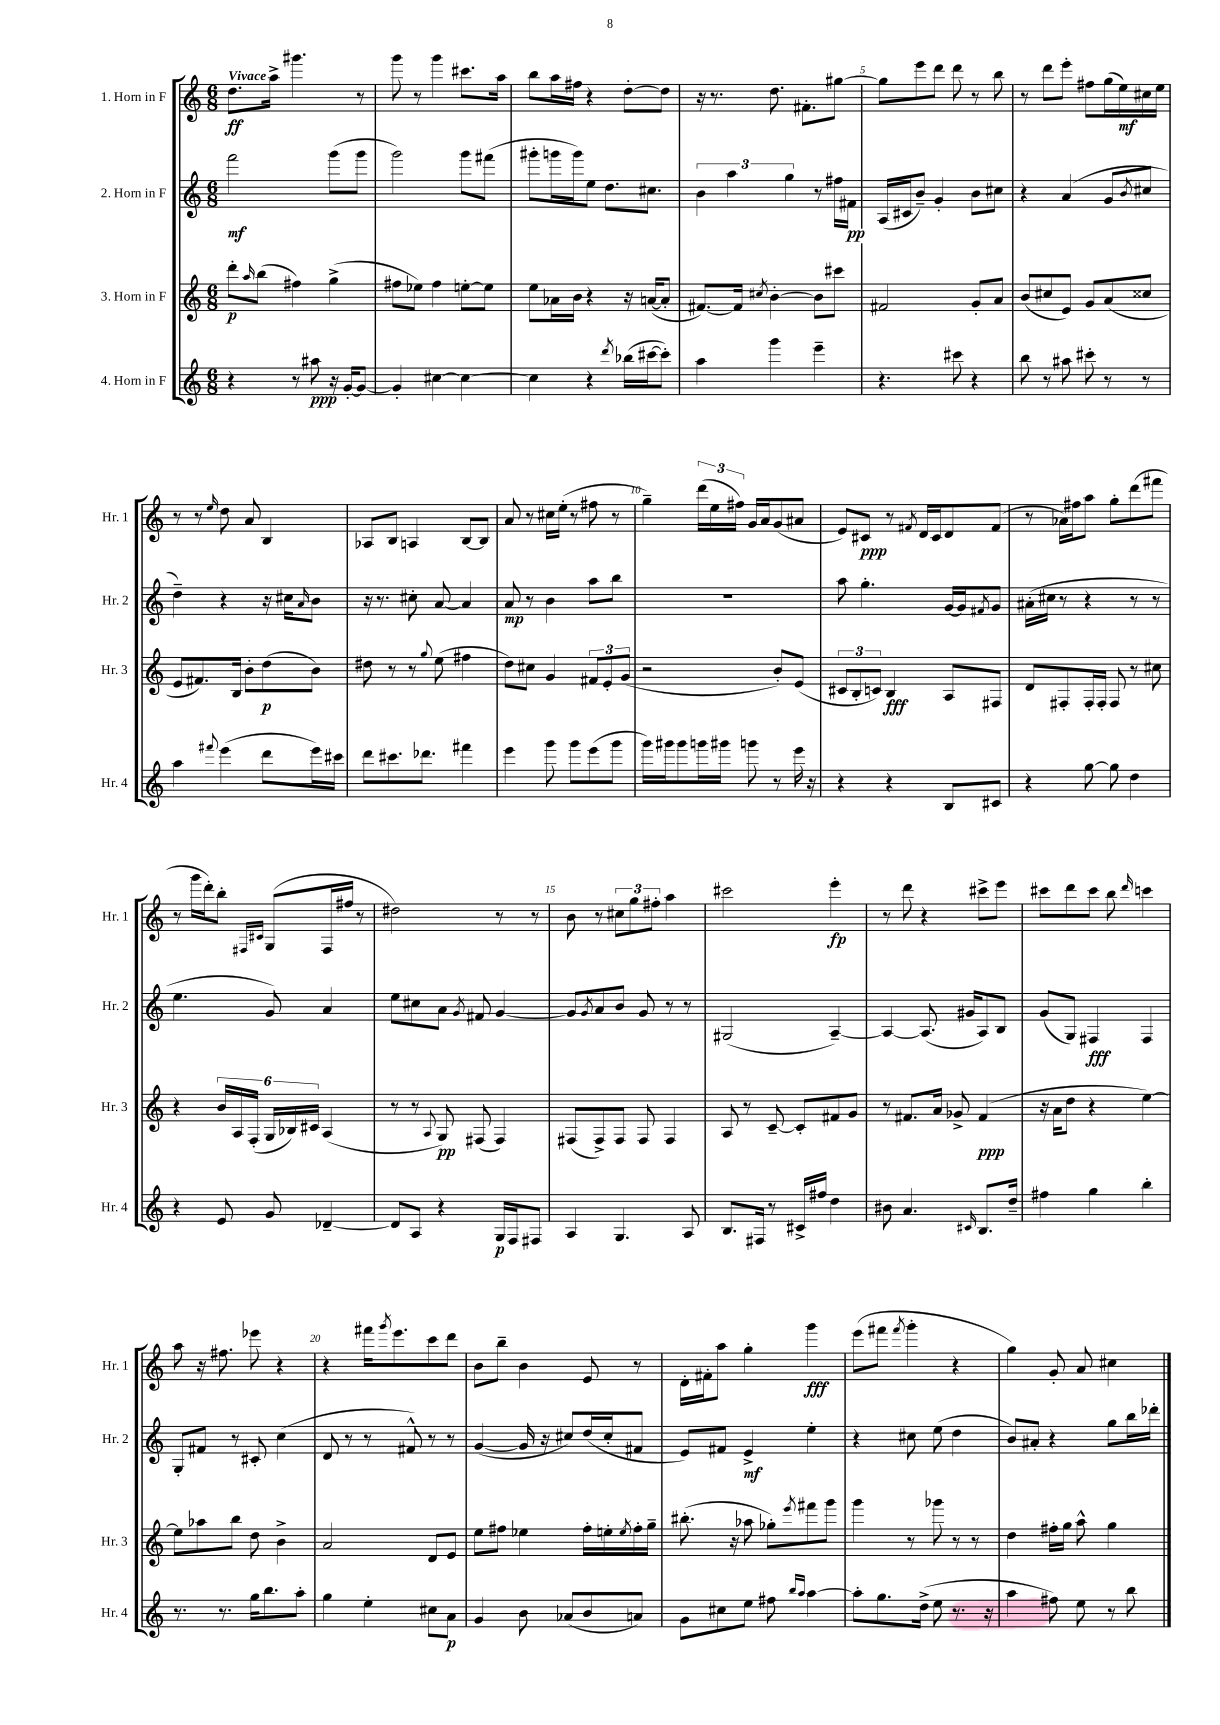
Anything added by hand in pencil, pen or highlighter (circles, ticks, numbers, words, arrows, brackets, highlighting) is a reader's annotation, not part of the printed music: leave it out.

**kern	**dynam	**kern	**dynam	**kern	**dynam	**kern	**dynam
*part4	*part4	*part3	*part3	*part2	*part2	*part1	*part1
*staff4	*staff4	*staff3	*staff3	*staff2	*staff2	*staff1	*staff1
*I"4. Horn in F	*	*I"3. Horn in F	*	*I"2. Horn in F	*	*I"1. Horn in F	*
*I'Hr. 4	*	*I'Hr. 3	*	*I'Hr. 2	*	*I'Hr. 1	*
*clefG2	*	*clefG2	*	*clefG2	*	*clefG2	*
*k[]	*	*k[]	*	*k[]	*	*k[]	*
*M6/8	*	*M6/8	*	*M6/8	*	*M6/8	*
=1	=1	=1	=1	=1	=1	=1	=1
!	!	!	!	!	!	!LO:TX:a:B:t=Vivace	!
4r	.	8ddd'\L	p	2fff\	mf	8.dd\L	ff
.	.	16qqaa/	.	.	.	.	.
.	.	(8bb\J	.	.	.	.	.
.	.	.	.	.	.	16aa^\Jk	.
8r	.	4ff#X\)	.	.	.	4.ggg#X\	.
8aa#X\	ppp	.	.	.	.	.	.
16r	.	(4gg^\	.	(8ggg\L	.	.	.
[16g'/KL	.	.	.	.	.	.	.
8g/J_	.	.	.	8ggg\J	.	8r	.
=2	=2	=2	=2	=2	=2	=2	=2
4g'/]	.	8ff#X\L	.	2ggg\)	.	8ggg\	.
.	.	8ee-X\J)	.	.	.	8r	.
[4cc#X\	.	4ff#\	.	.	.	4ggg\	.
4cc#\_	.	[8een'\L	.	8ggg\L	.	8.ccc#X\L	.
.	.	8ee\J]	.	(8fff#X\J	.	.	.
.	.	.	.	.	.	16aa\Jk	.
=3	=3	=3	=3	=3	=3	=3	=3
4cc#\]	.	8ee\L	.	8ggg#X'\L	.	8bb\L	.
.	.	16a-X\L	.	16gggn\L	.	16aa\L	.
.	.	16b\JJ	.	16ggg\J)	.	16ff#X\JJ	.
4r	.	4r	.	8ee\J	.	4r	.
.	.	.	.	8.dd\L	.	.	.
8qddd/	.	.	.	.	.	.	.
(16bb-X\LL	.	16r	.	.	.	[8dd'\L	.
[16ccc#X\J	.	([16an/KL	.	8.cc#X\J	.	.	.
8ccc#'\J])	.	8a'/J]	.	.	.	8dd\J]	.
=4	=4	=4	=4	=4	=4	=4	=4
4aa\	.	[8.f#X/L)	.	6b\	.	16r	.
.	.	.	.	.	.	8.r	.
.	.	.	.	6aa\	.	.	.
.	.	16f#/Jk]	.	.	.	.	.
.	.	8qcc#X/	.	.	.	.	.
4ggg\	.	[4b'\	.	.	.	8.dd\	.
.	.	.	.	6gg\	.	.	.
.	.	.	.	.	.	8.f#X'\L	.
4eee~\	.	8b\L]	.	8r	.	.	.
.	.	8ccc#X\J	.	16ff#X\LL	.	[8gg#X\J	.
.	.	.	.	16f#X\JJ	pp	.	.
=5	=5	=5	=5	=5	=5	=5	=5
4.r	.	2f#X/	.	(16A/LL	.	8gg#\L]	.
.	.	.	.	16c#X/J	.	.	.
.	.	.	.	8b~/J)	.	8eee\	.
.	.	.	.	4g'/	.	8ddd\J	.
8ccc#X\	.	.	.	.	.	8ddd\	.
4r	.	8g'/L	.	8b\L	.	8r	.
.	.	8a/J	.	8cc#X\J	.	8bb\	.
=6	=6	=6	=6	=6	=6	=6	=6
8bb\	.	(8b/L	.	4r	.	8r	.
8r	.	8cc#X/	.	.	.	8ddd\L	.
8aa#X\	.	8e/J)	.	(4a/	.	8eee'\J	.
8ccc#X'\	.	8g/L	.	.	.	8ff#X\L	.
8r	.	(8a/	.	8g/L	.	(16gg\L	.
.	.	.	.	.	.	16ee\)	mf
.	.	.	.	8qb/	.	.	.
8r	.	8cc##X/J	.	8cc#X/J	.	16cc#X\	.
.	.	.	.	.	.	16ee\JJ	.
!!LO:LB:g=z
=7	=7	=7	=7	=7	=7	=7	=7
4aa\	.	8e/L	.	4dd~\)	.	8r	.
.	.	8.f#X/)	.	.	.	8r	.
8qqfff#X/	.	.	.	.	.	16qqee/	.
(4eee\	.	.	.	4r	.	8dd\	.
.	.	16B/Jk	.	.	.	.	.
.	.	8b'\L	.	.	.	8a/	.
8ddd\L	.	(8dd\	p	16r	.	4B/	.
.	.	.	.	16cc#X\KL	.	.	.
.	.	.	.	16qqa/	.	.	.
16eee\L)	.	8b\J)	.	8b\J	.	.	.
16ccc#X\JJ	.	.	.	.	.	.	.
=8	=8	=8	=8	=8	=8	=8	=8
8ddd\L	.	8dd#X\	.	16r	.	8A-X/L	.
.	.	.	.	8.r	.	.	.
8.ccc#X\	.	8r	.	.	.	8B/J	.
.	.	8r	.	8cc#X'\	.	4An/	.
8.ddd-X\J	.	.	.	.	.	.	.
.	.	8qqgg/	.	.	.	.	.
.	.	(8ee\	.	[8a/	.	.	.
4fff#X\	.	4ff#X\	.	4a/]	.	[8B/L	.
.	.	.	.	.	.	8B/J]	.
=9	=9	=9	=9	=9	=9	=9	=9
4eee\	.	8dd\L)	.	8a/	mp	8a/	.
.	.	8cc#X\J	.	8r	.	8r	.
8ggg\	.	4g/	.	4b\	.	16cc#X\LL	.
.	.	.	.	.	.	(16ee'\JJ	.
8ggg\L	.	.	.	.	.	8r	.
(8eee\	.	12f#X/L	.	8aa\L	.	8ff#X\	.
.	.	12e'/	.	.	.	.	.
8ggg\J	.	.	.	8bb\J	.	8r	.
.	.	(12g/J	.	.	.	.	.
=10	=10	=10	=10	=10	=10	=10	=10
16ggg\LL)	.	2r	.	2.r	.	4gg~\)	.
16ggg#X\J	.	.	.	.	.	.	.
8ggg#\	.	.	.	.	.	.	.
16gggn\L	.	.	.	.	.	(24ddd\LL	.
.	.	.	.	.	.	24ee\	.
16ggg#X\JJ	.	.	.	.	.	.	.
.	.	.	.	.	.	24ff#X\JJ)	.
8gggn\	.	.	.	.	.	16g/LL	.
.	.	.	.	.	.	16a/J	.
8r	.	8b'/L)	.	.	.	(8g/	.
16eee\	.	(8e/J	.	.	.	8a#X/J	.
16r	.	.	.	.	.	.	.
=11	=11	=11	=11	=11	=11	=11	=11
4r	.	12c#X/L	.	8aa\	.	8e/L)	.
.	.	12B'/	.	.	.	.	.
.	.	.	.	4.gg'\	.	8c#X/J	ppp
.	.	12cn/J)	.	.	.	.	.
4r	.	4B/	fff	.	.	8r	.
.	.	.	.	.	.	8qf#X/	.
.	.	.	.	.	.	16d/LL	.
.	.	.	.	.	.	16c#/J	.
8B/L	.	8A/L	.	[16g/LL	.	8d/	.
.	.	.	.	16g/J]	.	.	.
.	.	.	.	8qf#X/	.	.	.
8c#X/J	.	8F#X/J	.	8g/J	.	(8f#/J	.
=12	=12	=12	=12	=12	=12	=12	=12
4r	.	8d/L	.	(16a#X'\LL	.	8r	.
.	.	.	.	16cc#X\JJ	.	.	.
.	.	8F#X'/	.	8r	.	16a-X\LL)	.
.	.	.	.	.	.	16ff#X\J	.
[8gg\	.	16F#'/L	.	4r	.	8aa\J	.
.	.	16F#'/JJ	.	.	.	.	.
8gg\]	.	8F#/	.	.	.	8gg'\L	.
4dd\	.	8r	.	8r	.	(8ddd\	.
.	.	8cc#X\	.	8r	.	8fff#X\J	.
!!LO:LB:g=z
=13	=13	=13	=13	=13	=13	=13	=13
4r	.	4r	.	4.ee\	.	8r	.
.	.	.	.	.	.	16ggg\LL	.
.	.	.	.	.	.	16ddd'\J)	.
8e/	.	24b/LL	.	.	.	8bb'\J	.
.	.	24A/	.	.	.	.	.
.	.	(24F'/JJ	.	.	.	.	.
.	.	.	.	.	.	16qqF#X/LL	.
.	.	.	.	.	.	16qqc#X/JJ	.
8g/	.	24G/LL	.	8g/)	.	(8G/L	.
.	.	24B-X/)	.	.	.	.	.
.	.	24c#X/JJ	.	.	.	.	.
[4d-X~/	.	(4A/	.	4a/	.	16F#/L	.
.	.	.	.	.	.	16ff#X/JJ	.
.	.	.	.	.	.	8r	.
=14	=14	=14	=14	=14	=14	=14	=14
8d-/L]	.	8r	.	8ee\L	.	2dd#X\)	.
8A/J	.	8r	.	8cc#X\	.	.	.
.	.	8qqA/	.	.	.	.	.
4r	.	8G/)	pp	8a\J	.	.	.
.	.	.	.	8qg/	.	.	.
.	.	(8F#X/	.	8f#X/	.	.	.
16G/LL	p	4F#/)	.	[4g/	.	8r	.
16F/J	.	.	.	.	.	.	.
8F#X/J	.	.	.	.	.	8r	.
=15	=15	=15	=15	=15	=15	=15	=15
4A/	.	(8F#X/L	.	8g/L]	.	8b\	.
.	.	.	.	8qg/	.	.	.
.	.	8F#^/)	.	8a/	.	8r	.
4.G/	.	8F#/J	.	8b/J	.	12cc#X\L	.
.	.	.	.	.	.	12gg\	.
.	.	8F#/	.	8g/	.	.	.
.	.	.	.	.	.	12ff#X'\J	.
.	.	4F#/	.	8r	.	4aa\	.
8A/	.	.	.	8r	.	.	.
=16	=16	=16	=16	=16	=16	=16	=16
8.B/L	.	8A/	.	(2G#X/	.	2ccc#X\	.
.	.	8r	.	.	.	.	.
16F#X/Jk	.	.	.	.	.	.	.
8r	.	[8c~/	.	.	.	.	.
16c#X^/LL	.	8c'/L]	.	.	.	.	.
16ff#X/JJ	.	.	.	.	.	.	.
4dd\	.	8f#X/	.	[4A~/)	.	4eee'\	fp
.	.	8g/J	.	.	.	.	.
=17	=17	=17	=17	=17	=17	=17	=17
8b#X\	.	8r	.	4A/_	.	8r	.
4.a/	.	8.f#X/L	.	.	.	8ddd\	.
.	.	.	.	(8.A/]	.	4r	.
.	.	16a/Jk	.	.	.	.	.
.	.	8g-X^/	.	.	.	.	.
.	.	.	.	16g#X/KL	.	.	.
16qqc#X/	.	.	.	.	.	.	.
8.B/L	.	(4f#/	ppp	8A/)	.	8ccc#X^\L	.
.	.	.	.	8B/J	.	8eee\J	.
16dd~/Jk	.	.	.	.	.	.	.
=18	=18	=18	=18	=18	=18	=18	=18
4ff#X\	.	16r	.	(8g/L	.	8ccc#X\L	.
.	.	16a\KL	.	.	.	.	.
.	.	8dd\J	.	8G/J)	.	8ddd\	.
4gg\	.	4r	.	4F#X/	fff	8ccc#\J	.
.	.	.	.	.	.	8bb\	.
.	.	.	.	.	.	16qqddd/	.
4bb'\	.	[4ee\)	.	4F#/	.	4cccn\	.
!!LO:LB:g=z
=19	=19	=19	=19	=19	=19	=19	=19
8.r	.	8ee\L]	.	8G'/L	.	8aa\	.
.	.	8aa-X\	.	8f#X/J	.	16r	.
8.r	.	.	.	.	.	8.ff#X\	.
.	.	8bb\J	.	8r	.	.	.
16gg\KL	.	8dd\	.	8c#X'/	.	8eee-X\	.
8.bb\	.	.	.	.	.	.	.
.	.	4b^\	.	(4cc\	.	4r	.
8aa'\J	.	.	.	.	.	.	.
=20	=20	=20	=20	=20	=20	=20	=20
4gg\	.	2a/	.	8d/	.	4r	.
.	.	.	.	8r	.	.	.
4ee'\	.	.	.	8r	.	16fff#X\KL	.
.	.	.	.	.	.	8qggg/	.
.	.	.	.	.	.	8.eee\	.
.	.	.	.	8f#X^^/)	.	.	.
8cc#X\L	.	8d/L	.	8r	.	8ccc\	.
8a\J	p	8e/J	.	8r	.	8ddd\J	.
=21	=21	=21	=21	=21	=21	=21	=21
4g/	.	8ee\L	.	([4g/	.	8b\L	.
.	.	8ff#X\J	.	.	.	8bb~\J	.
8b\	.	4ee-X\	.	16g/]	.	4b\	.
.	.	.	.	16r	.	.	.
(8a-X/L	.	.	.	8cc#X/L)	.	.	.
8b/	.	16ff#'\LL	.	(16dd/L	.	8e/	.
.	.	16een'\	.	16cc#'/J	.	.	.
.	.	8qee/	.	.	.	.	.
8an/J)	.	16ff#'\	.	8f#X/J	.	8r	.
.	.	16gg~\JJ	.	.	.	.	.
=22	=22	=22	=22	=22	=22	=22	=22
8g\L	.	(8.bb#X'\	.	8e/L)	.	16d'\LL	.
.	.	.	.	.	.	16f#X'\J	.
8cc#X\	.	.	.	8f#X/J	.	8aa\J	.
.	.	16r	.	.	.	.	.
8ee\J	.	8aa-X\	.	4e^/	mf	4gg'\	.
8ff#X\	.	8gg-X'\L)	.	.	.	.	.
16qqbb/LL	.	.	.	.	.	.	.
16qqaa/JJ	.	8qeee/	.	.	.	.	.
[4aa\	.	8fff#X\	.	4ee'\	.	4ggg\	fff
.	.	8ggg\J	.	.	.	.	.
=23	=23	=23	=23	=23	=23	=23	=23
8aa'\L]	.	4ggg\	.	4r	.	(8eee\L	.
8.gg\	.	.	.	.	.	8fff#X\J	.
.	.	.	.	.	.	8qfff#/	.
.	.	8r	.	8cc#X\	.	4ggg'\	.
(16dd^\Jk	.	.	.	.	.	.	.
8ee\	.	8ggg-X\	.	(8ee\	.	.	.
8.r	.	8r	.	4dd\	.	4r	.
.	.	8r	.	.	.	.	.
16r	.	.	.	.	.	.	.
=24	=24	=24	=24	=24	=24	=24	=24
4aa\	.	4dd\	.	8b/L)	.	4gg\)	.
.	.	.	.	8a#X'/J	.	.	.
8ff#X\)	.	16ff#X'\LL	.	4r	.	8g'/	.
.	.	16gg\JJ	.	.	.	.	.
8ee\	.	8aa^^\	.	.	.	8a/	.
8r	.	4gg\	.	8gg\L	.	4cc#X\	.
8bb\	.	.	.	16bb\L	.	.	.
.	.	.	.	16ddd-X'\JJ	.	.	.
==	==	==	==	==	==	==	==
*-	*-	*-	*-	*-	*-	*-	*-
